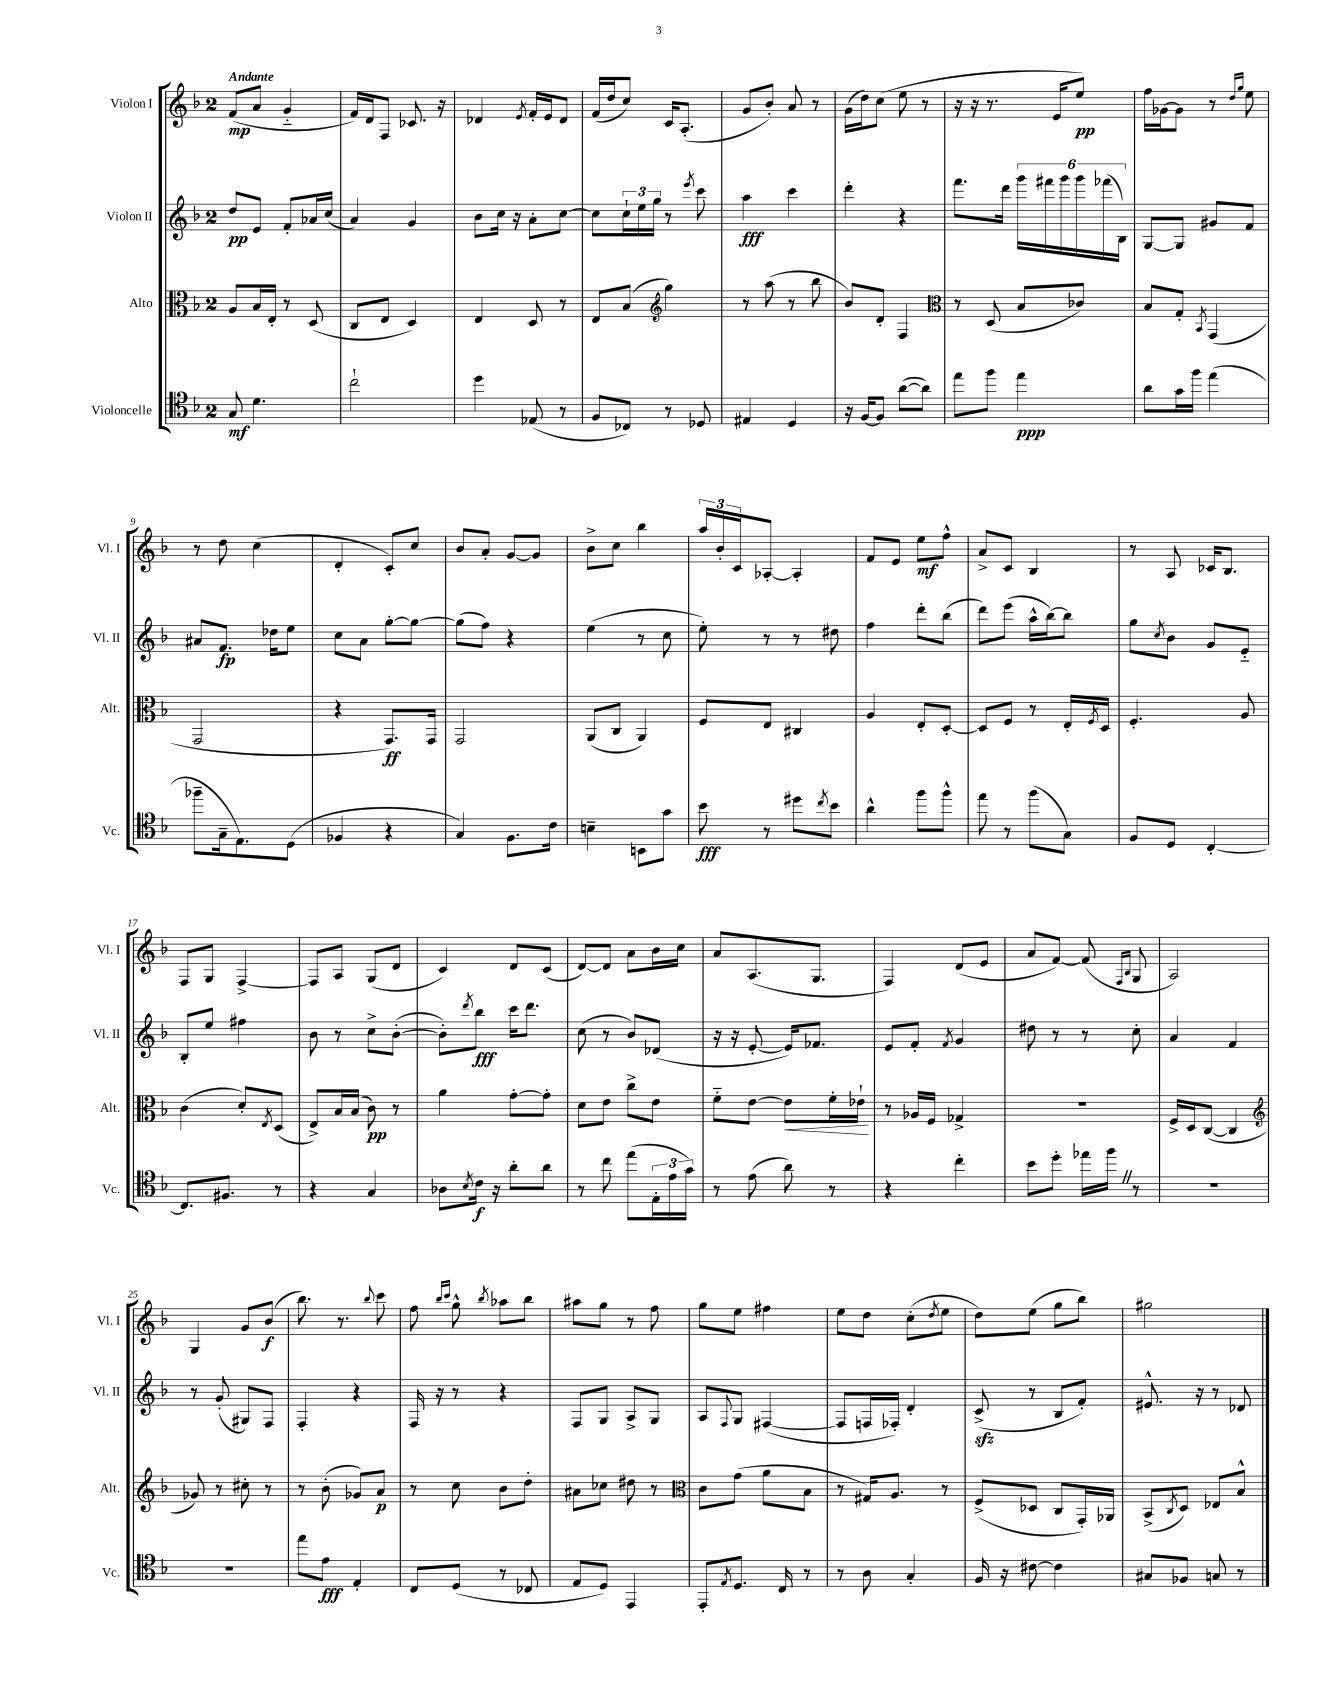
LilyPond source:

<<
\new StaffGroup <<
\new Staff = "s0" \with { instrumentName = "Violon I" shortInstrumentName = "Vl. I" } {
    \clef treble \key f \major \once \override Staff.TimeSignature.style = #'single-digit \time 2/4 \tempo "Andante"
    f'8\mp( a'8 g'4-_ |
    f'16) d'16 f8 ces'8. r16 |
    des'4 \acciaccatura { e'8 } f'16-. e'16 des'8 |
    f'16( d''16 c''8) c'16 a8.-.( |
    g'8 bes'8-.) a'8 r8 |
    g'16( d''16) c''8( e''8 r8 |
    r16 r16 r8. e'16 e''8\pp) |
    f''16 ges'16~ ges'8 r8 \grace { d''16 g''16 } e''8 |
    r8 d''8 c''4( |
    d'4-. c'8-.) c''8 |
    bes'8 a'8-. g'8~ g'8 |
    bes'8-> c''8 bes''4 |
    \tuplet 3/2 { a''16 bes'16-. c'16 } aes8~-. aes4-. |
    f'8 e'8 e''8\mf f''8-^ |
    a'8-> c'8 bes4 |
    r8 a8 ces'16 bes8. |
    f8 g8 f4~-> |
    f8 a8 g8( d'8 |
    c'4) d'8 c'8( |
    d'8~) d'8 a'8 bes'16 c''16 |
    a'8 a8.( g8. |
    f4) d'8( e'8 |
    a'8 f'8~) f'8( \grace { f16 bes16 } g8 |
    a2) |
    g4 g'8 bes'8\f( |
    bes''8.) r8. \appoggiatura { bes''8 } c'''8 |
    f''8 \grace { bes''16 c'''16 } g''8-^ \acciaccatura { bes''8 } aes''8 bes''8 |
    ais''8 g''8 r8 f''8 |
    g''8 e''8 fis''4 |
    e''8 d''8 c''8-.( \acciaccatura { d''8 } e''8 |
    d''8) e''8( g''8 bes''8) |
    gis''2 \bar "|." |
}
\new Staff = "s1" \with { instrumentName = "Violon II" shortInstrumentName = "Vl. II" } {
    \clef treble \key f \major \once \override Staff.TimeSignature.style = #'single-digit \time 2/4
    d''8\pp e'8 f'8-. aes'16 c''16( |
    a'4) g'4 |
    bes'8 c''16 r16 a'8-. c''8~ |
    c''8 \tuplet 3/2 { c''16-! e''16 g''16 } r8 \acciaccatura { e'''8 } c'''8 |
    a''4\fff c'''4 |
    d'''4-. r4 |
    f'''8. d'''16 \tuplet 6/4 { g'''16 fis'''16 g'''16 g'''16 fes'''16( bes16) } |
    g8~ g8 gis'8 f'8 |
    ais'8 f'8.\fp des''16 e''8 |
    c''8 a'8 g''8~-. g''8~ |
    g''8( f''8) r4 |
    e''4( r8 c''8 |
    e''8-.) r8 r8 dis''8 |
    f''4 d'''8-. bes''8( |
    d'''8) e'''8( a''16-^ bes''16~) bes''8 |
    g''8 \acciaccatura { c''8 } bes'8 g'8 e'8-_ |
    bes8-. e''8 fis''4 |
    bes'8 r8 c''8-> bes'8~-.( |
    bes'8-.) \acciaccatura { d'''8 } bes''8\fff c'''16 d'''8. |
    c''8( r8 bes'8) des'8( |
    r16 r16 e'8~-. e'16) fes'8. |
    e'8 f'8-. \acciaccatura { f'8 } g'4 |
    dis''8 r8 r8 c''8-. |
    a'4 f'4 |
    r8 g'8-.( gis8) f8 |
    f4-. r4 |
    f16 r16 r8 r4 |
    f8 g8 a8-> g8 |
    a8 \appoggiatura { f8 } g8 fis4~( |
    fis8 f16 fes16-.) d'4-. |
    c'8->\sfz( r8 bes8 f'8-.) |
    eis'8.-^ r16 r8 des'8 \bar "|." |
}
\new Staff = "s2" \with { instrumentName = "Alto" shortInstrumentName = "Alt." } {
    \clef alto \key f \major \once \override Staff.TimeSignature.style = #'single-digit \time 2/4
    a8 bes16 e16-. r8 d8( |
    c8 e8 d4) |
    e4 d8 r8 |
    e8 bes8( \clef treble g''4) |
    r8 a''8( r8 bes''8 |
    bes'8) d'8-. f4 |
    \clef alto r8 d8( bes8 ces'8) |
    bes8 g8-. \acciaccatura { bes,8 } g,4( |
    g,2 |
    r4 g,8.\ff) g,16 |
    g,2 |
    a,8( c8 a,4) |
    f8 e8 cis4 |
    a4 e8-. d8~-. |
    d8 f8 r8 e16-. \acciaccatura { f8 } d16 |
    f4.-. a8 |
    c'4( d'8-.) \acciaccatura { e8 } d8( |
    e8->) bes16 bes16( c'8\pp) r8 |
    a'4 g'8~-. g'8-. |
    d'8 e'8 c''8-> e'8 |
    f'8-_ e'8~ e'8\< f'16-. ees'16-!\! |
    r8 aes16 f16 ges4-> |
    R2 |
    f16-> d16 c8~( c4 |
    \clef treble ges'8) r8 cis''8-. r8 |
    r8 bes'8-.( ges'8) a'8\p |
    r8 c''8 bes'8 d''8-. |
    ais'8 ces''8 dis''8 r8 |
    \clef alto c'8 g'8( a'8 bes8 |
    r8 gis16) a8. r8 |
    f8->( des8 c8 g,16-.) aes,16 |
    bes,8->( \acciaccatura { c8 } d8) ees8 bes8-^ \bar "|." |
}
\new Staff = "s3" \with { instrumentName = "Violoncelle" shortInstrumentName = "Vc." } {
    \clef tenor \key f \major \once \override Staff.TimeSignature.style = #'single-digit \time 2/4
    g8\mf d'4. |
    c''2-! |
    d''4 ees8( r8 |
    f8 ces8) r8 des8 |
    eis4 d4 |
    r16 f16~ f8 a'8~( a'8) |
    e''8 f''8 e''4\ppp |
    a'8 g'16 f''16 e''4( |
    fes''8-- g16-- e8.) d8( |
    fes4 r4 |
    g4) f8. c'16 |
    b4-- b,8 g'8 |
    bes'8\fff r8 dis''8 \acciaccatura { c''8 } bes'8 |
    a'4-^ f''8 f''8-^ |
    e''8 r8 f''8( g8) |
    f8 d8 c4~-. |
    c8. fis8. r8 |
    r4 g4 |
    aes8 \acciaccatura { bes8 } c'16\f r16 a'8-. a'8 |
    r8 c''8 e''8( \tuplet 3/2 { e16-. e'16 g'16) } |
    r8 e'8( a'8) r8 |
    r4 c''4-. |
    bes'8 d''8-. ees''16 f''16 \once \override BreathingSign.text = \markup { \musicglyph "scripts.caesura.straight" } \breathe r8 |
    r2 |
    r2 |
    e''8 e'8\fff e4-. |
    c8 d8( r8 ces8 |
    e8 d8) e,4 |
    e,8-. \acciaccatura { e8 } d8. c16 r8 |
    r8 a8 g4-. |
    f16 r16 cis'8~ cis'4 |
    gis8 fes8 g8 r8 \bar "|." |
}
>>
>>
